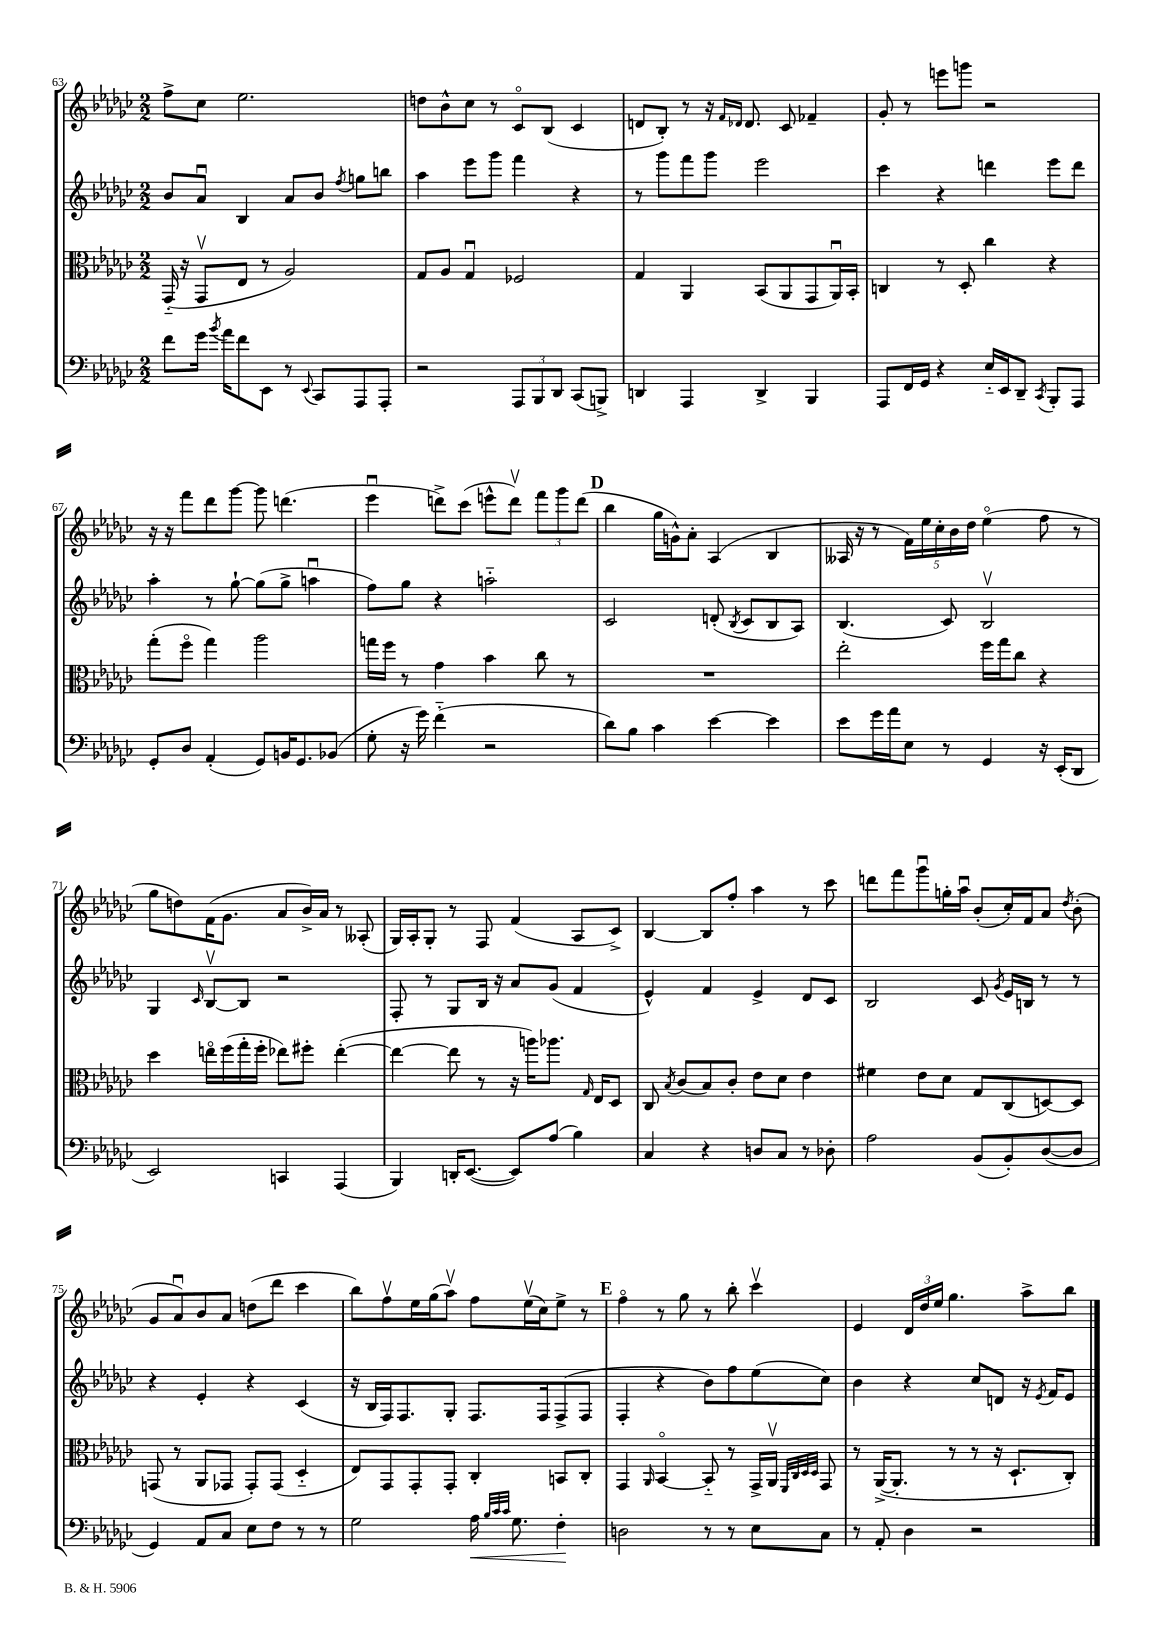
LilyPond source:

<<
\new StaffGroup <<
\new Staff = "s0" {
    \clef treble \key ges \major \numericTimeSignature \time 2/2
    \autoBeamOff f''8[-> ces''8] ees''2. |
    d''8[ bes'8-^ ces''8] r8 ces'8[\flageolet bes8]( ces'4 |
    d'8[ bes8]-.) r8 r16 \grace { f'16[ des'16] } des'8. ces'8 fes'4-- |
    ges'8-. r8 e'''8[ g'''8] r2 |
    r16 r16 f'''8[ des'''8 ges'''8]~ ges'''8 d'''4.( |
    ees'''4\downbow d'''8[->) ces'''8]( e'''8[-^ d'''8]\upbow) \tuplet 3/2 { f'''8[ ges'''8 d'''8]( } |
    \mark \markup { \bold "D" } bes''4 ges''16[ g'16-^) aes'8]-. aes4( bes4 |
    aeses16 r16 r8 \tuplet 5/4 { f'16[) ees''16 ces''16-. bes'16 des''16] } ees''4\flageolet( f''8 r8 |
    ges''8[ d''8) f'16( ges'8.] aes'8[ bes'16->) aes'16] r8 aeses8-.( |
    ges16[) aes16-. ges8]-. r8 f8 f'4( aes8[ ces'8]->) |
    bes4~ bes8[ f''8]-. aes''4 r8 ces'''8 |
    d'''8[ f'''8 ges'''8\downbow g''16-. aes''16]\downbow bes'8[-.( ces''16-.) f'16 aes'8] \acciaccatura { des''8 } bes'8-.( |
    ges'8[ aes'8\downbow) bes'8 aes'8] d''8[( des'''8] ces'''4 |
    bes''8[) f''8\upbow ees''16 ges''16( aes''8]\upbow) f''8[ ees''16\upbow( ces''16) ees''8]-> r8 |
    \mark \markup { \bold "E" } f''4\flageolet r8 ges''8 r8 bes''8-. ces'''4\upbow |
    ees'4 \tuplet 3/2 { des'16[ des''16 ees''16] } ges''4. aes''8[-> bes''8] \bar "|." |
}
\new Staff = "s1" {
    \clef treble \key ges \major \numericTimeSignature \time 2/2
    \autoBeamOff bes'8[ aes'8]\downbow bes4 aes'8[ bes'8] \acciaccatura { f''8 } g''8[ b''8] |
    aes''4 ees'''8[ ges'''8] f'''4 r4 |
    r8 ges'''8[ f'''8 ges'''8] ees'''2 |
    ces'''4 r4 d'''4 ees'''8[ d'''8] |
    aes''4-. r8 ges''8~-! ges''8[( ges''8]-> a''4\downbow |
    f''8[) ges''8] r4 a''2-_ |
    \mark \markup { \bold "D" } ces'2 d'8-.( \acciaccatura { bes8 } ces'8[ bes8 aes8]) |
    bes4.( ces'8) bes2\upbow |
    ges4 \grace { ces'16 } bes8[~\upbow bes8] r2 |
    f8-. r8 ges8[ bes16] r16 aes'8[ ges'8]( f'4 |
    ees'4-^) f'4 ees'4-> des'8[ ces'8] |
    bes2 ces'8 \acciaccatura { ges'8 } ees'16[ b16] r8 r8 |
    r4 ees'4-. r4 ces'4( |
    r16 bes16[ f16) f8. ges8]-. f8.[ f16 f8->( f8] |
    \mark \markup { \bold "E" } f4-. r4 bes'8[) f''8 ees''8( ces''8]) |
    bes'4 r4 ces''8[ d'8] r16 \acciaccatura { ees'8 } f'16[ ees'8] \bar "|." |
}
\new Staff = "s2" {
    \clef alto \key ges \major \numericTimeSignature \time 2/2
    \autoBeamOff ges,16-_( r16 ges,8[\upbow ees8] r8 aes2) |
    ges8[ aes8] ges4\downbow fes2 |
    ges4 aes,4 bes,8[( aes,8 ges,8 aes,16\downbow) bes,16]-. |
    c4 r8 des8-. ces''4 r4 |
    ges''8[-.( f''8]\flageolet ges''4) aes''2 |
    g''16[ f''16] r8 ges'4 bes'4 ces''8 r8 |
    \mark \markup { \bold "D" } R1 |
    ees''2-. f''16[ ges''16 ces''8] r4 |
    des''4 e''16[\flageolet f''16( ges''16-. f''16]-. ees''8[) fis''8]-. ees''4~-.( |
    ees''4~ ees''8 r8 r16 a''16[) aes''8.] \grace { ges16 } ees16[ des8] |
    ces8 \acciaccatura { bes8 } ces'8[( bes8) ces'8]-. ees'8[ des'8] ees'4 |
    fis'4 ees'8[ des'8] ges8[ ces8( d8~) d8] |
    g,8( r8 aes,8[ ges,8] ges,8[-.) ges,8]( des4-_ |
    ees8[) ges,8 ges,8-. ges,8]-. ces4-. b,8[ ces8]-. |
    \mark \markup { \bold "E" } ges,4 \grace { aes,16 } bes,4~\flageolet bes,8-_ r8 ges,16[-> aes,16]\upbow \grace { f,32[ ces32 des32 des32] } ges,8 |
    r8 aes,16[~->( aes,8.]-. r8 r8 r16 des8.[-! ces8]-.) \bar "|." |
}
\new Staff = "s3" {
    \clef bass \key ges \major \numericTimeSignature \time 2/2
    \autoBeamOff f'8[ ges'16] \acciaccatura { bes'8 } aes'16[ f'8 ees,8] r8 \appoggiatura { ees,8 } ces,8[ aes,,8 aes,,8]-. |
    r2 \tuplet 3/2 { aes,,8[ bes,,8 des,8] } ces,8[( b,,8]->) |
    d,4 aes,,4 d,4-> bes,,4 |
    aes,,8[ f,16 ges,16] r4 ees16[-_ ees,16 des,8]-- \acciaccatura { ces,8 } bes,,8[-. aes,,8] |
    ges,8[-. des8] aes,4-.( ges,8[) b,16 ges,8. bes,8]( |
    ges8-. r16 ges'16) f'4-_( r2 |
    \mark \markup { \bold "D" } des'8[) bes8] ces'4 ees'4~ ees'4 |
    ees'8[ ges'16 aes'16 ees8] r8 ges,4 r16 ees,16[-.( des,8] |
    ees,2) c,4 aes,,4( |
    bes,,4) d,16[-. ees,8.]~( ees,8[) aes8]( bes4) |
    ces4 r4 d8[ ces8] r8 des8-. |
    aes2 bes,8[( bes,8-.) des8~( des8] |
    ges,4) aes,8[ ces8] ees8[ f8] r8 r8 |
    ges2 aes16\< \grace { bes32[ ces'32 ces'32] } ges8. f4-.\! |
    \mark \markup { \bold "E" } d2 r8 r8 ees8[ ces8] |
    r8 aes,8-. des4 r2 \bar "|." |
}
>>
>>
\layout { \context { \Score currentBarNumber = #63 } }
